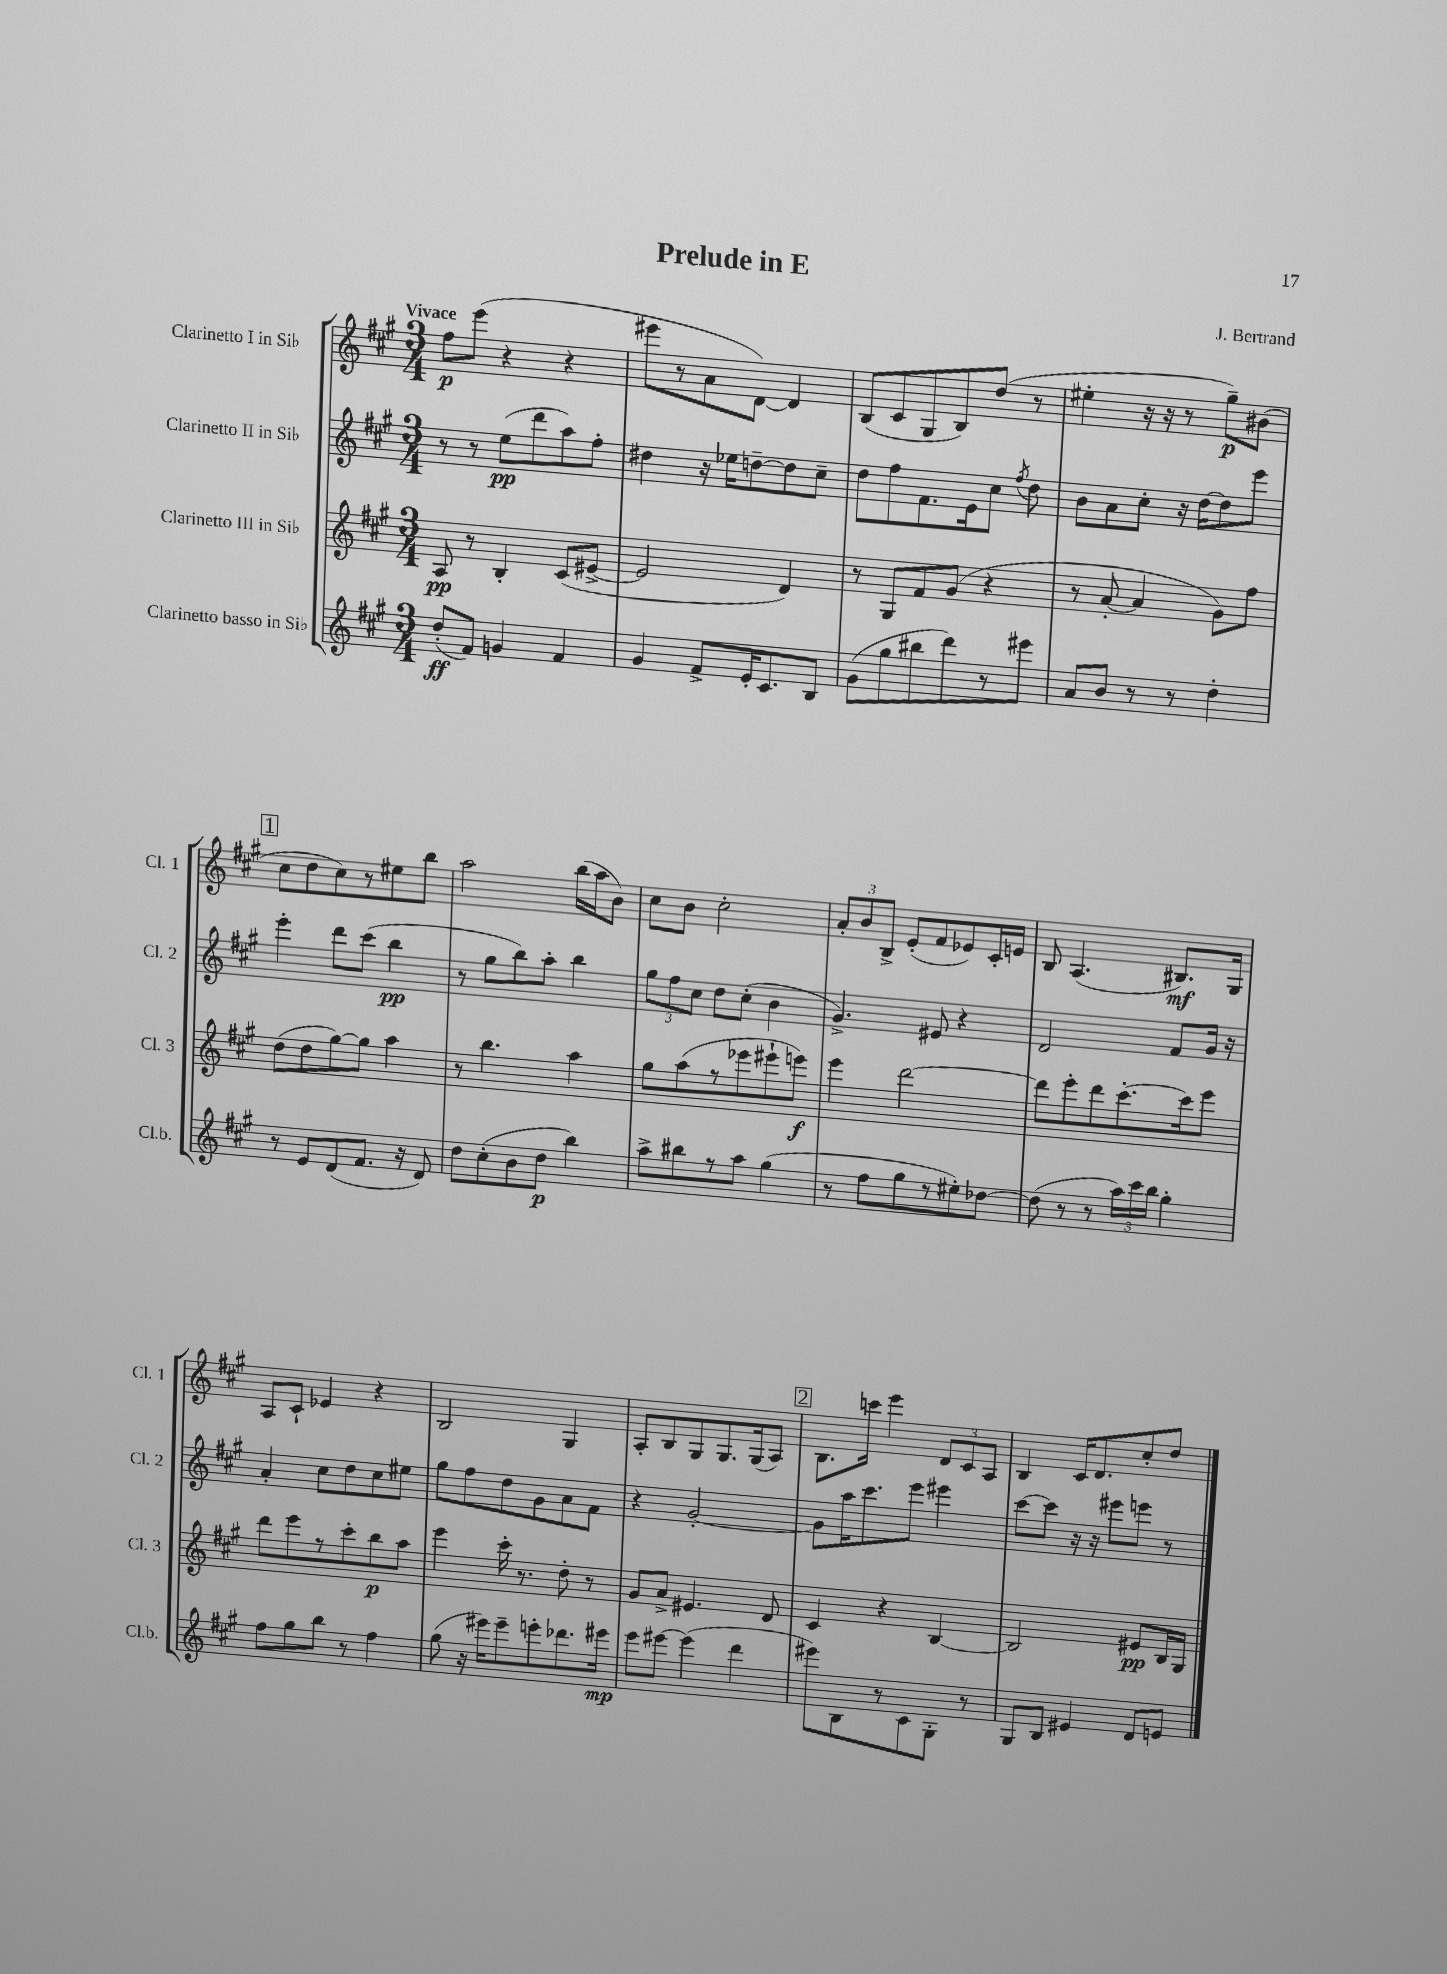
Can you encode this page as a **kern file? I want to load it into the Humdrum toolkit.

**kern	**kern	**kern	**kern
*staff4	*staff3	*staff2	*staff1
*clefG2	*clefG2	*clefG2	*clefG2
*k[f#c#g#]	*k[f#c#g#]	*k[f#c#g#]	*k[f#c#g#]
*M3/4	*M3/4	*M3/4	*M3/4
(8dd'	8A	8r	8ff#
8f#)	8r	8r	(8eee
4g	4B'	(8ee	4r
.	.	8ddd	.
4f#	(8c#	8aa)	4r
.	[8e#^	8ff#'	.
=	=	=	=
4g#	2e#]	4dd#	8eee#
.	.	.	8r
8f#^	.	16r	8a
.	.	16ee-	.
16e'	.	[8dd~	[8d)
8.c#	.	.	.
.	4d)	8dd]	4d]
8B	.	8cc#~	.
=	=	=	=
(8g#	8r	8dd	(8B
8gg#	8G#	8ff#	8c#
8bb#	8f#	8.f#	8G#
8ddd)	(8g#	.	8B)
.	.	16e	.
8r	4r	8cc#	(8dd
.	.	8qff#	.
8eee#	.	8dd	8r
=	=	=	=
8a	8r	8b	4ee#'
8b	[8a'	8a	.
8r	4a]	8cc#'	16r
.	.	.	16r
8r	.	16r	8r
.	.	[16dd	.
4dd'	8g#)	8dd]	8gg#~)
.	8ff#	8eee	(8b#
=	=	=	=
8r	(8dd	4eee'	8cc#
8e	8dd	.	8dd
(8d	[8gg#)	8ddd	8cc#)
8.f#	8gg#]	(8ccc#	8r
.	4aa	4bb	8ee#
16r	.	.	.
8d)	.	.	8bb
=	=	=	=
8dd	8r	8r	2aa
(8cc#'	4.bb	8gg#	.
8b	.	8bb)	.
8dd	.	8aa'	.
4bb)	4aa	4bb	(16bb
.	.	.	16aa
.	.	.	8b)
=	=	=	=
8aa^	8gg#	12gg#	8cc#
.	.	12ff#	.
8bb#	(8aa	.	8b
.	.	12cc#	.
8r	8r	8dd	2cc#'
8aa	8eee-	(8cc#'	.
(4gg#	8eee#`	4b	.
.	8eee)	.	.
=	=	=	=
8r	4eee	4.g#^)	12a'
.	.	.	12b
8ff#	.	.	.
.	.	.	12B^
8gg#	[2ddd	.	(8e'
8r	.	8e#	8f#
8ee#')	.	4r	8e-)
[8dd-	.	.	16c#'
.	.	.	16e
=	=	=	=
(8dd-]	8ddd]	2d	8B
8r	8eee'	.	(4.A
8r	8ddd	.	.
24aa)	[8.ccc#'	.	.
24ccc#	.	.	.
24bb	.	.	.
4gg#'	.	8f#	8.B#)
.	16ccc#]	.	.
.	8eee	16g#	.
.	.	16r	16G#
=	=	=	=
8ff#	8ddd	4a'	8A
8gg#	8eee	.	8c#`
8bb	8r	8cc#	4e-
8r	8ccc#'	8dd	.
4ff#	8bb	8cc#	4r
.	8aa	8ee#	.
=	=	=	=
(8gg#	4eee	8gg#	2B
16r	.	8ff#	.
16eee#)	.	.	.
8eee#~	16ccc#'	8dd	.
.	8.r	.	.
8eee'	.	8g#	.
8.ddd-	8dd'	8a	4G#
.	8r	8f#	.
16eee#	.	.	.
=	=	=	=
8eee	8g#	4r	8A'
[8eee#	8a^	.	8B
(4eee#]	4.e#	[2g#'	8G#
.	.	.	8.G#
4ddd	.	.	.
.	.	.	(16G#
.	8d	.	8A)
=	=	=	=
8eee#)	4c#	8g#]	8.B
8B	.	16aa	.
.	.	8.ccc#	16ccc
8r	4r	.	4eee
8c#	.	8eee	.
8G#'	[4B	4eee#	12d
.	.	.	12c#
8r	.	.	.
.	.	.	12A
=	=	=	=
8G#	2B]	[8ccc#	4B
8B	.	8ccc#]	.
4e#	.	16r	16c#
.	.	16r	8.d
.	.	8eee#	.
8d	8e#	8eee	8cc#'
8e	16B	8r	8dd
.	16G#	.	.
==	==	==	==
*-	*-	*-	*-
